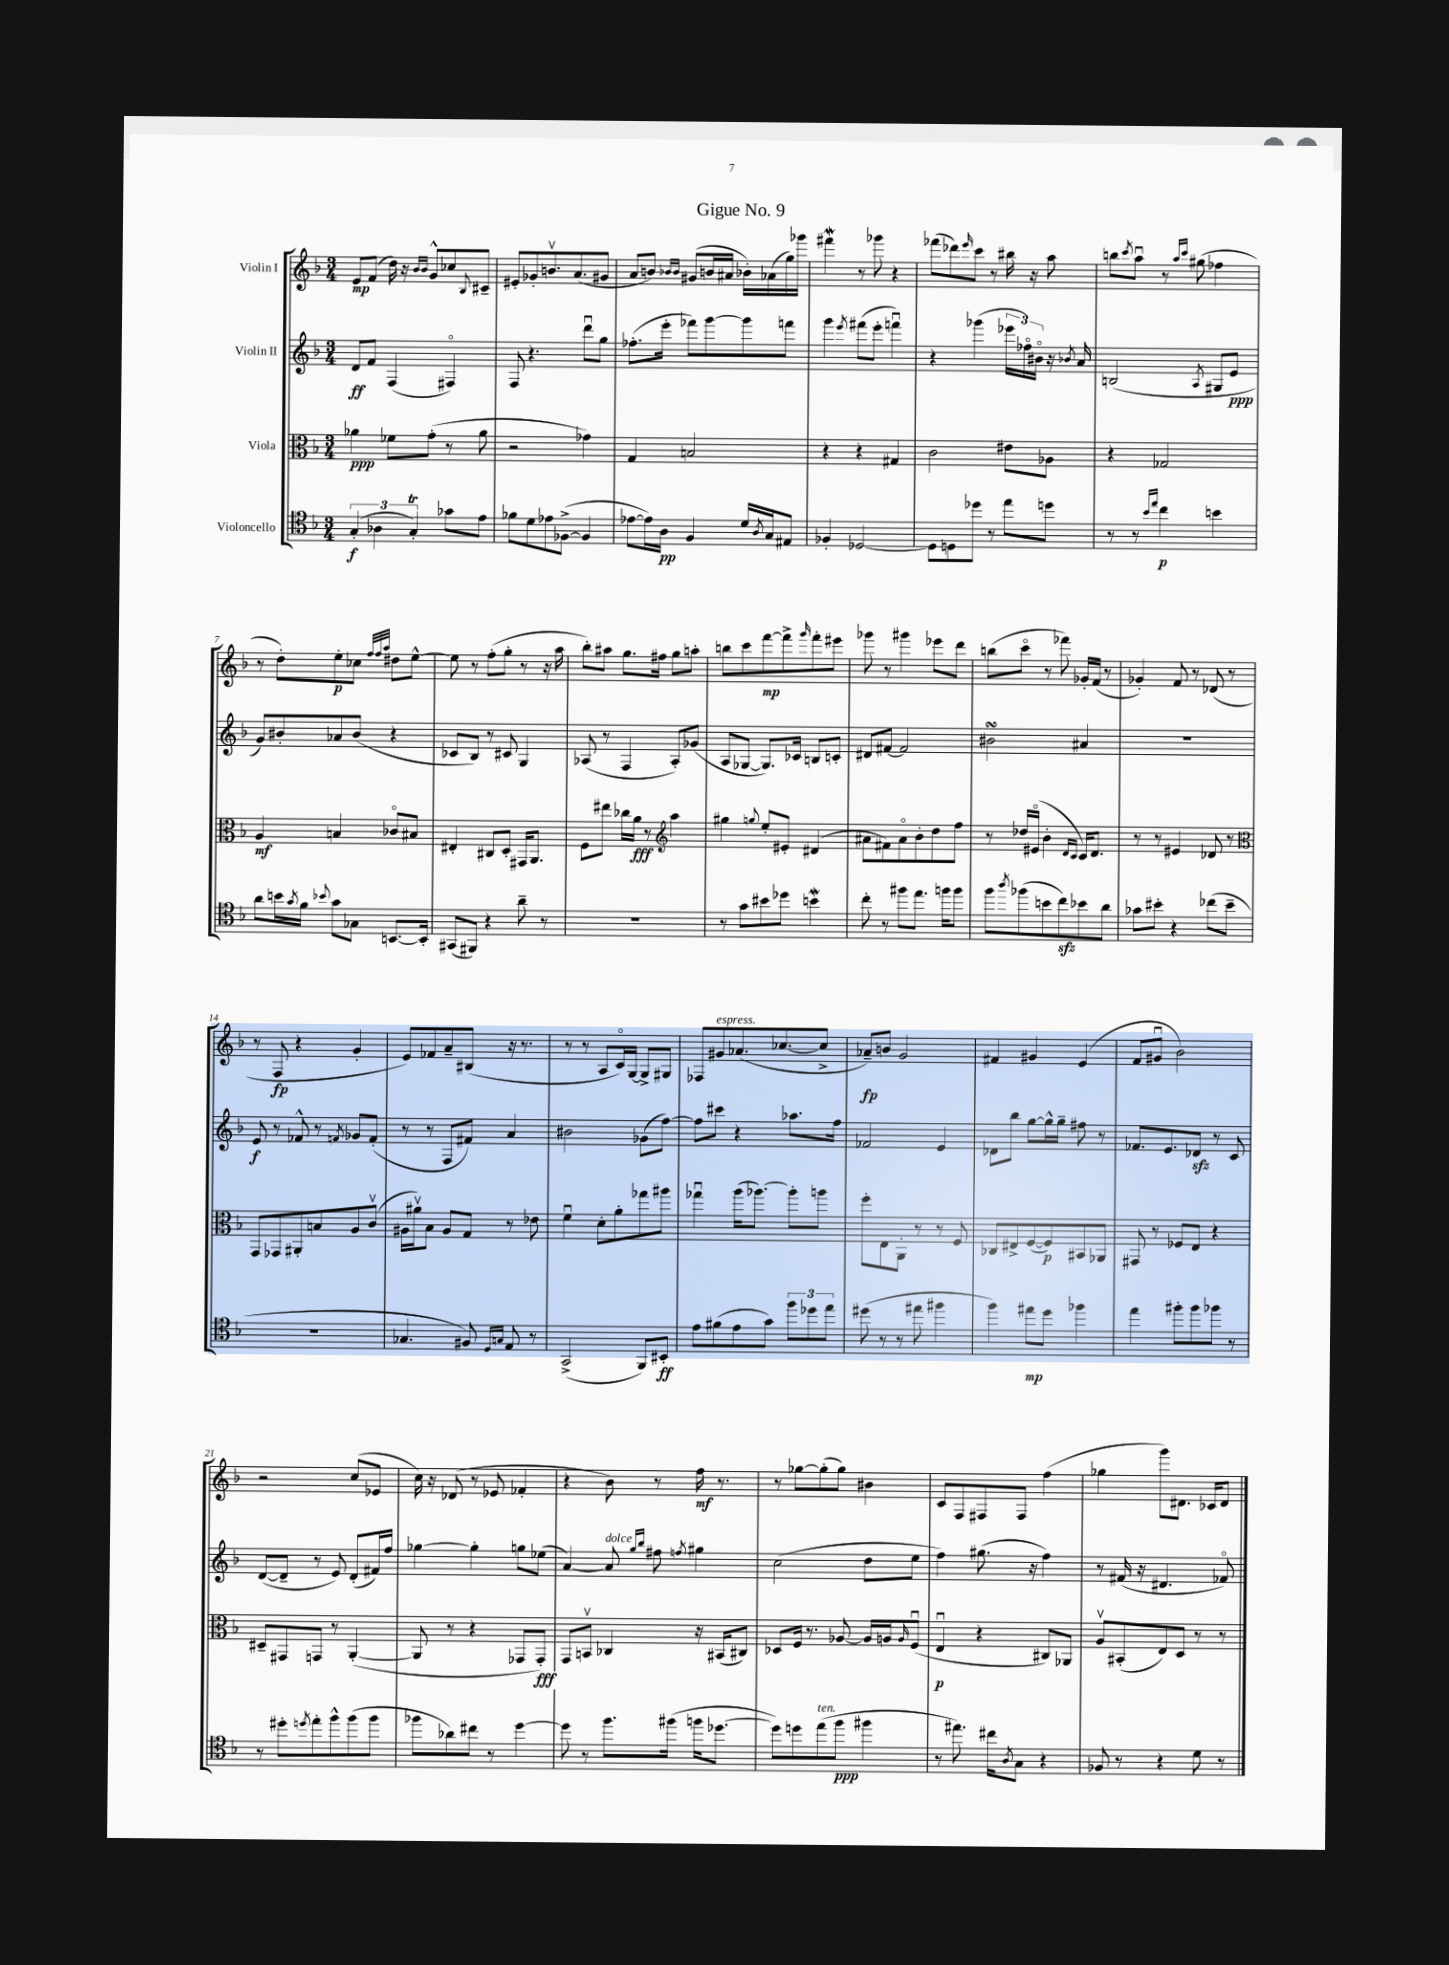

**kern	**dynam	**kern	**dynam	**kern	**dynam	**kern	**dynam
*part4	*part4	*part3	*part3	*part2	*part2	*part1	*part1
*staff4	*staff4	*staff3	*staff3	*staff2	*staff2	*staff1	*staff1
*I"Violoncello	*	*I"Viola	*	*I"Violin II	*	*I"Violin I	*
*clefC4	*	*clefC3	*	*clefG2	*	*clefG2	*
*k[b-]	*	*k[b-]	*	*k[b-]	*	*k[b-]	*
*M3/4	*	*M3/4	*	*M3/4	*	*M3/4	*
=1	=1	=1	=1	=1	=1	=1	=1
(6G'/	f	4a-X\	ppp	8d/L	ff	8e/L	mp
.	.	.	.	8f/J	.	(8f/J	.
6A-X\	.	.	.	.	.	.	.
.	.	8f-X\L	.	(4F/	.	16dd\)	.
.	.	.	.	.	.	16r	.
6GT'/)	.	.	.	.	.	.	.
.	.	.	.	.	.	16qqb-/LL	.
.	.	.	.	.	.	16qqb-/JJ	.
.	.	(8g'\J	.	.	.	8g^^/L	.
8g-X\L	.	8r	.	4F#X/)	.	8cc-X/	.
.	.	.	.	.	.	8qqB-/	.
8e\J	.	8a-\	.	.	.	8c#X~/J	.
=2	=2	=2	=2	=2	=2	=2	=2
8f-X\L	.	2r	.	8F/	.	8e#X'/L	.
8d\	.	.	.	4.r	.	8g-X'/	.
8e-X\	.	.	.	.	.	8.bnv/	.
([8F-X^\J	.	.	.	.	.	.	.
.	.	.	.	.	.	(8.a/	.
4F-/]	.	4g-X\)	.	8dddu\L	.	.	.
.	.	.	.	8gg\J	.	8g#X/J	.
=3	=3	=3	=3	=3	=3	=3	=3
[8e-X\L	.	4G/	.	(8.ff-X'\L	.	8a/L	.
16e-\L])	.	.	.	.	.	8bn/J)	.
16A\JJ	pp	.	.	16eee'\Jk	.	.	.
.	.	.	.	.	.	16qqb-X/LL	.
.	.	.	.	.	.	16qqb-/JJ	.
4F/	.	2Bn/	.	8fff-X\L)	.	(8g#X/L	.
.	.	.	.	[8ggg\	.	16bn/L	.
.	.	.	.	.	.	16a#X/JJ	.
16d/LL	.	.	.	8ggg\]	.	16b-X'\LL)	.
8qA/	.	.	.	.	.	.	.
16G/J	.	.	.	.	.	(16a-X\	.
8E#X/J	.	.	.	8fffn\J	.	16gg\)	.
.	.	.	.	.	.	16ggg-X\JJ	.
=4	=4	=4	=4	=4	=4	=4	=4
4F-X'/	.	4r	.	4ggg\	.	4fff#XW\	.
.	.	.	.	8qeee/	.	.	.
[2D-X/	.	4r	.	(8fff#X\L	.	8r	.
.	.	.	.	8eee'\J	.	8ggg-X\	.
.	.	4G#X/	.	4fffnu\)	.	4r	.
=5	=5	=5	=5	=5	=5	=5	=5
8D-\L]	.	2c\	.	4r	.	(8fff-X\L	.
8Dn\	.	.	.	.	.	8ddd-X\)	.
.	.	.	.	.	.	16qqeee/	.
8dd-X\J	.	.	.	(4ggg-X\	.	8ccc\J	.
8r	.	.	.	.	.	8r	.
8ee\L	.	8e#X\L	.	24eee-X\LL	.	16bb#X\	.
.	.	.	.	24ff-X\)	.	.	.
.	.	.	.	.	.	16r	.
.	.	.	.	24b#X\JJ	.	.	.
8ddn\J	.	8A-X\J	.	16r	.	8aa\	.
.	.	.	.	8qb-X/	.	.	.
.	.	.	.	16a/	.	.	.
=6	=6	=6	=6	=6	=6	=6	=6
8r	.	4r	.	(2Bn/	.	8bbn\L	.
.	.	.	.	.	.	8qccc/	.
8r	.	.	.	.	.	8aau\J	.
16qqb-/LL	.	.	.	.	.	.	.
16qqee/JJ	.	.	.	.	.	.	.
4cc\	p	2G-X/	.	.	.	8r	.
.	.	.	.	.	.	16qqaa/LL	.
.	.	.	.	.	.	16qqccc/JJ	.
.	.	.	.	.	.	(8gg#X\	.
.	.	.	.	8qA/	.	.	.
4bn\	.	.	.	8G#X/L	.	4ff-X\	.
.	.	.	.	8e/J	ppp	.	.
!!LO:LB:g=z
=7	=7	=7	=7	=7	=7	=7	=7
8a\L	.	4A/	mf	8g/L)	.	8r	.
16bn\L	.	.	.	8b#X'/	.	8dd'\L)	.
8qg/	.	.	.	.	.	.	.
16f\JJ	.	.	.	.	.	.	.
8qqb-X/	.	.	.	.	.	.	.
8g\L	.	4Bn/	.	8a-X/	.	8ee'\	p
8G-X\J	.	.	.	(8b#/J	.	8cc-X\J	.
.	.	.	.	.	.	32qqff/LLL	.
.	.	.	.	.	.	32qqff/	.
.	.	.	.	.	.	32qqaa/JJJ	.
[8.BBn/L	.	8c-X/L	.	4r	.	8dd#X\L	.
.	.	8B#X/J	.	.	.	[8ee^^\J	.
16BB'/Jk]	.	.	.	.	.	.	.
=8	=8	=8	=8	=8	=8	=8	=8
(8GG#X/L	.	4E#X'/	.	8c-X/L	.	8ee\]	.
8FF#X/J)	.	.	.	8B-/J)	.	8r	.
4r	.	8C#X/L	.	8r	.	(8ff'\L	.
.	.	8D'/J	.	8c#X/	.	8gg'\J	.
8a~\	.	16GG#X/KL	.	4G/	.	8r	.
.	.	8.AA/J	.	.	.	.	.
8r	.	.	.	.	.	16r	.
.	.	.	.	.	.	16aa\	.
=9	=9	=9	=9	=9	=9	=9	=9
2.r	.	8F\L	.	(8A-X/	.	8bb-'\L)	.
.	.	8ee#X\J	.	8r	.	8aa#X\J	.
.	.	16cc-X\LL	.	4F/	.	8.gg\L	.
.	.	16a\JJ	fff	.	.	.	.
.	.	8r	.	.	.	.	.
.	.	.	.	.	.	16ff#X\Jk	.
*	*	*clefG2	*	*	*	*	*
.	.	4aa\	.	8A-'/L)	.	8gg\L	.
.	.	.	.	(8g-X/J	.	8aan'\J	.
=10	=10	=10	=10	=10	=10	=10	=10
8r	.	4gg#X\	.	8A/L	.	8bbn\L	.
8g\L	.	.	.	[8G-X/J	.	8ccc\	.
.	.	8qqggn/	.	.	.	.	.
8b#X\	.	8ee'/L	.	8.G-/L])	.	[8fff\	mp
8dd-X\J	.	8e#X'/J	.	.	.	8fff^\]	.
.	.	.	.	16c-X/Jk	.	.	.
.	.	.	.	.	.	16qqggg/	.
4bnW\	.	(4d#X/	.	8Bn/L	.	8fff'\	.
.	.	.	.	8cn'/J	.	8eee#X\J	.
=11	=11	=11	=11	=11	=11	=11	=11
8cc'\	.	8a#X\L	.	8d#X/L	.	8ggg-X\	.
8r	.	8f#X\)	.	[8f#X/J	.	8r	.
8ff#X\L	.	8a#\	.	2f#/]	.	4ggg#X\	.
8.ee\J	.	8b-'\	.	.	.	.	.
.	.	8dd\	.	.	.	8eee-X\L	.
16ffn\KL	.	.	.	.	.	.	.
8ff\J	.	8ff\J	.	.	.	8ddd\J	.
=12	=12	=12	=12	=12	=12	=12	=12
8ff\L	.	8r	.	2b#XsSsS\	.	(8bbn\L	.
8qaa/	.	.	.	.	.	.	.
(8ff-X\	.	16dd-X/LL	.	.	.	8ccc\J	.
.	.	(16e#X/JJ	.	.	.	.	.
8bn\	.	4b-'\	.	.	.	8r	.
8cczz\)	.	.	.	.	.	8fff-X\)	.
.	.	16qqd/LL	.	.	.	.	.
.	.	16qqc/JJ	.	.	.	.	.
8b-X\	.	16c/KL)	.	4a#X/	.	16g-X'/LL	.
.	.	8.d/J	.	.	.	(16f/JJ	.
8a\J	.	.	.	.	.	8r	.
=13	=13	=13	=13	=13	=13	=13	=13
8g-X\L	.	8r	.	2.r	.	4g-X'/)	.
8b#X'\J	.	8r	.	.	.	.	.
4r	.	4e#X/	.	.	.	8f/	.
.	.	.	.	.	.	8r	.
(8cc-X\L	.	8d-X/	.	.	.	(8d-X/	.
8b#~\J	.	8r	.	.	.	8r	.
!!LO:LB:g=z
=14	=14	=14	=14	=14	=14	=14	=14
*	*	*clefC3	*	*	*	*	*
2.r	.	8GG/L	.	8e/	f	8r	.
.	.	8GG-X/	.	8r	.	8F/	fp
.	.	8AA#X'/	.	8f-X^^/	.	4r	.
.	.	8Bn/	.	8r	.	.	.
.	.	.	.	8qfn/	.	.	.
.	.	8A/	.	8g-X/L	.	4g'/	.
.	.	(8cv/J	.	(8f'/J	.	.	.
=15	=15	=15	=15	=15	=15	=15	=15
4.G-X/	.	16A#X\LL	.	8r	.	8e/L)	.
.	.	16a#Xv\J)	.	.	.	.	.
.	.	8B-\J	.	8r	.	8f-X/	.
.	.	8A#/L	.	8F/L	.	8a~/	.
8F#X/)	.	8G/J	.	8f#X/J)	.	(8B#X/J	.
16qqD/LL	.	.	.	.	.	.	.
16qqGn/JJ	.	.	.	.	.	.	.
8E/	.	8r	.	4a/	.	16r	.
.	.	.	.	.	.	8.r	.
8r	.	8e-X\	.	.	.	.	.
=16	=16	=16	=16	=16	=16	=16	=16
(2GG^/	.	4fu\	.	2b#X\	.	8r	.
.	.	.	.	.	.	8r	.
.	.	8d'\L	.	.	.	8A/L	.
.	.	8a'\	.	.	.	16c/L)	.
.	.	.	.	.	.	[16G/JJ	.
8FF/L)	.	8gg-X\	.	(8g-X\L	.	8G^/L]	.
8BB#X'/J	ff	8aa#X\J	.	[8ff\J)	.	8G#X/J	.
=17	=17	=17	=17	=17	=17	=17	=17
8e\L	.	4gg-Xu\	.	8ff\L]	.	8F-X/L	.
!	!	!	!	!	!	!LO:TX:a:i:t=espress.	!
(8f#X\	.	.	.	8ccc#X\J	.	8g#X/	.
8e\	.	(16aa\KL	.	4r	.	(8.a-X/	.
.	.	[8.aa-X\J)	.	.	.	.	.
8g\J)	.	.	.	.	.	.	.
.	.	.	.	.	.	[8.cc-X/	.
12ff\L	.	8aa-'\L]	.	8.aa-X\L	.	.	.
12dd-X\	.	.	.	.	.	.	.
.	.	8aan\J	.	.	.	8cc-^/J]	.
12ee\J	.	.	.	.	.	.	.
.	.	.	.	16ff\Jk	.	.	.
=18	=18	=18	=18	=18	=18	=18	=18
(8dd#X\	.	8ff'\L	.	2f-X/	.	8a-X~/L)	fp
8r	.	8E\	.	.	.	8bn/J	.
8r	.	8AA'\J	.	.	.	2g/	.
8ee#X\	.	8r	.	.	.	.	.
4ff#X\	.	8r	.	4e/	.	.	.
.	.	8F/	.	.	.	.	.
=19	=19	=19	=19	=19	=19	=19	=19
4ff\)	.	8C-X/L	.	8d-X\L	.	4f#X/	.
.	.	8E#X^/	.	8bb-\J	.	.	.
8ee#X\L	mp	([8F/	.	[8gg\L	.	4g#X/	.
8dd\J	.	8F/])	p	16gg^^\L]	.	.	.
.	.	.	.	16gg~\JJ	.	.	.
4ff-X\	.	8BB#X/	.	8ff#X\	.	(4e/	.
.	.	8AA-X/J	.	8r	.	.	.
=20	=20	=20	=20	=20	=20	=20	=20
4ee\	.	8GG#X/	.	8.f-X/L	.	8f/L	.
.	.	8r	.	.	.	8g#Xu/J	.
.	.	.	.	8.e/	.	.	.
8ff#X'\L	.	8F-X/L	.	.	.	2b-\)	.
8ff#\	.	8E/J	.	8d-Xzz/J	.	.	.
8ff-X\J	.	4r	.	8r	.	.	.
8r	.	.	.	8c/	.	.	.
!!LO:LB:g=z
=21	=21	=21	=21	=21	=21	=21	=21
8r	.	8D#X~/L	.	([8d/L	.	2r	.
8dd#X'\L	.	8GG#X/	.	8d~/J]	.	.	.
8qddn/	.	.	.	.	.	.	.
8ee'\	.	8GGn/J	.	8r	.	.	.
8ff^^\	.	8r	.	8e/)	.	.	.
(8ff\	.	([4AA'/	.	(8d'/L	.	(8cc/L	.
8ff\J	.	.	.	16f#X/L)	.	8e-X/J	.
.	.	.	.	16ff/JJ	.	.	.
=22	=22	=22	=22	=22	=22	=22	=22
8ff-X\L	.	8AA/]	.	[4gg-X\	.	16cc\)	.
.	.	.	.	.	.	16r	.
8a-X\)	.	8r	.	.	.	(8d-X/	.
8cc#X\J	.	4r	.	4gg-'\]	.	8r	.
8r	.	.	.	.	.	8e-X/	.
[4dd\	.	8GG-X/L	.	8ggn\L	.	4f-X'/	.
.	.	8GG-'/J)	fff	(8ee-X\J	.	.	.
=23	=23	=23	=23	=23	=23	=23	=23
8dd\]	.	8GG/L	.	[4a/)	.	4r	.
8r	.	8BBnv/J	.	.	.	.	.
!	!	!	!	!LO:TX:a:i:t=dolce	!	!	!
8.ff\L	.	4C-X/	.	8a/]	.	8b-\)	.
.	.	.	.	16qqgg/LL	.	.	.
.	.	.	.	16qqbb-/JJ	.	.	.
.	.	.	.	8ff#X\	.	8r	.
(16ff#X\Jk	.	.	.	.	.	.	.
.	.	.	.	8qffn/	.	.	.
16ffn\KL	.	16r	.	4gg#X\	.	16ff\	mf
[8.dd-X\J	.	(16BB#X/KL	.	.	.	8.r	.
.	.	8C#X/J)	.	.	.	.	.
=24	=24	=24	=24	=24	=24	=24	=24
8dd-\L])	.	8D-X/L	.	(2cc\	.	8r	.
8ddn\	.	16F/Jk	.	.	.	[8gg-X\L	.
.	.	8.r	.	.	.	.	.
!LO:TX:a:i:t=ten.	!	!	!	!	!	!	!
(8ee\	.	.	.	.	.	(8gg-'\]	.
8ff\J	ppp	[8A-X/	.	.	.	8gg-\J)	.
4ff#X\	.	16A-/LL]	.	8dd\L	.	4b#X\	.
.	.	16An/J	.	.	.	.	.
.	.	16qqA/	.	.	.	.	.
.	.	(8Fu/J	.	8ee\J	.	.	.
=25	=25	=25	=25	=25	=25	=25	=25
8r	.	4Eu/	p	4ff\)	.	8c/L	.
8.ee#X\)	.	.	.	.	.	8F/	.
.	.	4r	.	(8.gg#X\	.	8F#X/	.
16cc#X\KL	.	.	.	.	.	.	.
8qA/	.	.	.	.	.	.	.
8G\J	.	.	.	.	.	8F#/J	.
.	.	.	.	16r	.	.	.
4r	.	8C#X/L)	.	4ff\)	.	(4ff\	.
.	.	8AA-X/J	.	.	.	.	.
=26	=26	=26	=26	=26	=26	=26	=26
8F-X/	.	8Av/L	.	8r	.	4gg-X\	.
8r	.	(8BB#X'/	.	(16f#X/	.	.	.
.	.	.	.	16r	.	.	.
4r	.	8E/)	.	4.d#X/	.	8ggg\L)	.
.	.	8D/J	.	.	.	8.d#X\J	.
8d\	.	8r	.	.	.	.	.
.	.	.	.	.	.	16c-X/KL	.
8r	.	8r	.	8f-X/)	.	8d#/J	.
==	==	==	==	==	==	==	==
*-	*-	*-	*-	*-	*-	*-	*-
